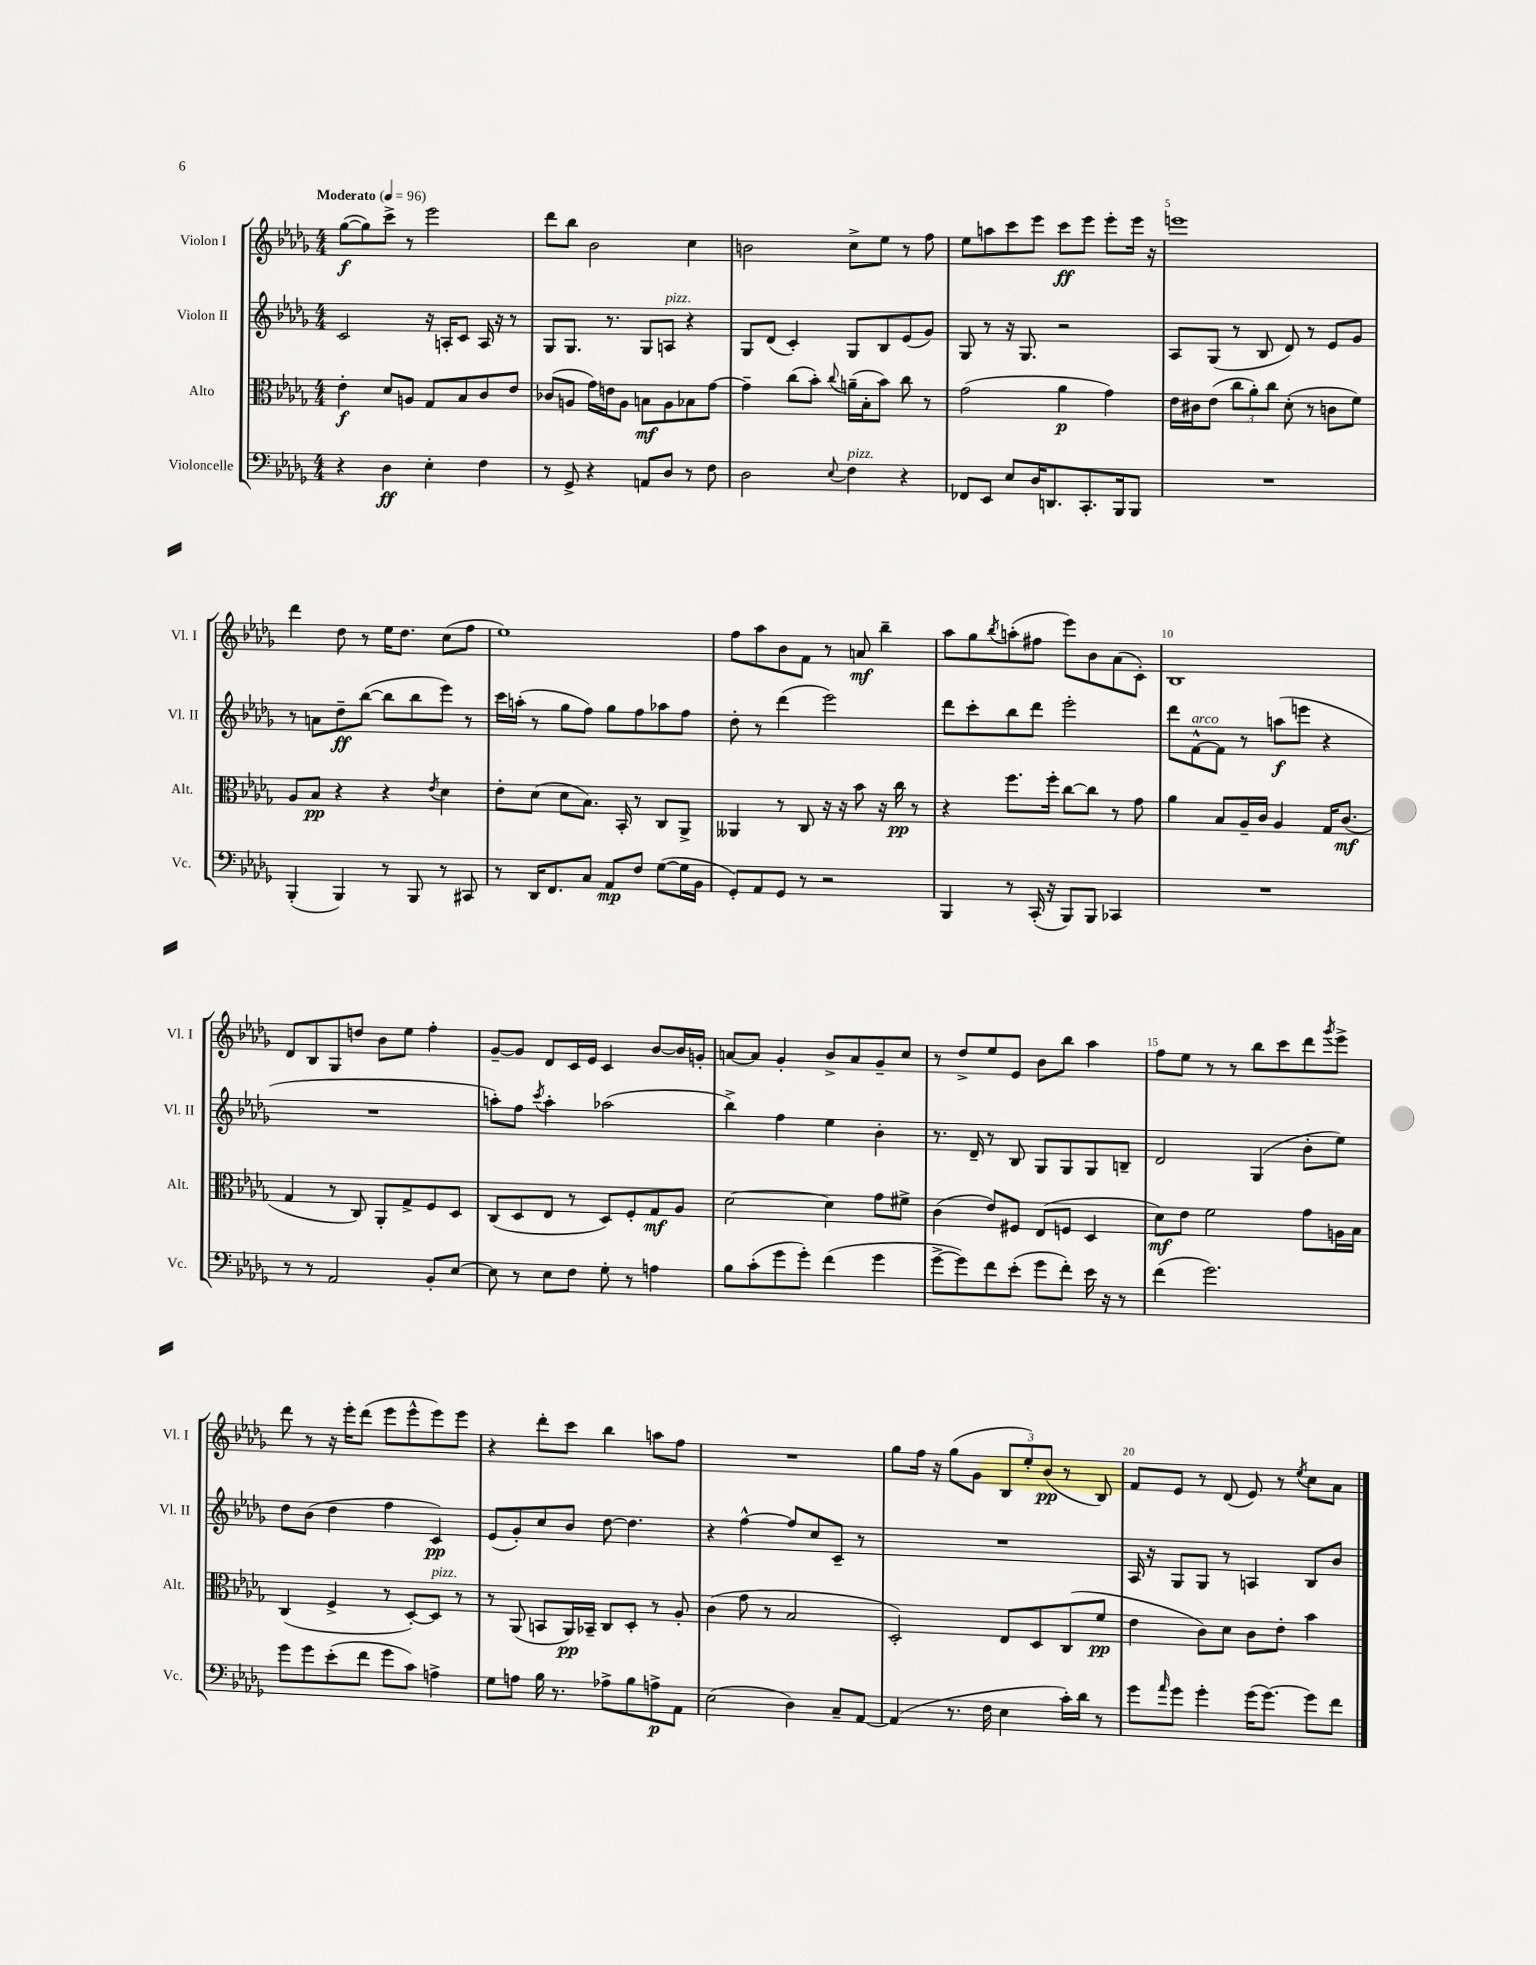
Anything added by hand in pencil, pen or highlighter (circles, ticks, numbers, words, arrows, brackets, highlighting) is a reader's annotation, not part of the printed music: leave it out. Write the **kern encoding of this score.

**kern	**kern	**kern	**kern
*staff4	*staff3	*staff2	*staff1
*clefF4	*clefC3	*clefG2	*clefG2
*k[b-e-a-d-g-]	*k[b-e-a-d-g-]	*k[b-e-a-d-g-]	*k[b-e-a-d-g-]
*M4/4	*M4/4	*M4/4	*M4/4
*MM96	*MM96	*MM96	*MM96
4r	4e-'	2c	([8gg-
.	.	.	8gg-])
4D-	8d-	.	8ccc^
.	8A	.	8r
4E-'	8G-	16r	2eee-
.	.	16A'	.
.	8B-	8c	.
4F	8c	16A	.
.	.	16r	.
.	8e-	8r	.
=	=	=	=
8r	(8c-	8G-	8ddd-
8GG-^	8A	8.G-	8bb-
4r	16g-)	.	2b-
.	16e	8.r	.
.	8A	.	.
8AA	8B	8G-	.
8D-	8A	8A	.
8r	8B-	4r	4cc
8F	[8g-	.	.
=	=	=	=
2D-	4g-~]	8G-	2b
.	.	(8d-	.
.	(8cc	4c')	.
.	8b-')	.	.
8qqE-	8qqcc	.	.
4F	(16a~	8G-	8cc^
.	16B-'	.	.
.	8b-)	8B-	8ee-
4r	8cc	(8e-	8r
.	8r	8g-)	8ff
=	=	=	=
8FF-	(2g-	8G-	8ee-
8EE-	.	8r	8aa
8E-	.	16r	8ccc
.	.	8.G-	.
16D-	.	.	8eee-
8.DD	.	.	.
.	4a-	2r	8ccc
8.CC'	.	.	8eee-
.	4g-)	.	8eee-'
16BBB-	.	.	.
8BBB-	.	.	16eee-
.	.	.	16r
=	=	=	=
1r	16e-	8A-	1eee
.	16c#	.	.
.	(8e-	(8G-	.
.	12cc	8r	.
.	12a-')	.	.
.	.	8B-	.
.	12cc	.	.
.	(8d-'	8d-)	.
.	8r	8r	.
.	8c	8e-	.
.	8f)	8g-	.
=	=	=	=
(4BBB-'	8A-	8r	4ddd-
.	8B-	8a	.
4BBB-)	4r	8dd-~	8dd-
.	.	([8bb-	8r
8r	4r	8bb-]	16ee-
.	.	.	8.dd-
8BBB-	.	8bb-	.
.	8qe-	.	.
8r	4d-	8eee-)	(8cc
8CC#	.	8r	8ff
=	=	=	=
8r	8e-'	16ccc	1ee-)
.	.	(16aa'	.
16DD-	(8d-	8r	.
8.FF	.	.	.
.	8d-	8gg-	.
8C	8.B-)	8ff)	.
8AA-	.	8gg-	.
.	16BB-'	.	.
8F	8r	8ff	.
([8G-	8C	8aa-	.
16G-]	8AA-^	8ff	.
16BB-	.	.	.
=	=	=	=
8GG-')	4AA--	8dd-'	8ff
8AA-	.	8r	8aa-
8GG-	8r	(4ddd-	8b-
8r	8C	.	8f
2r	16r	2eee-)	8r
.	16r	.	.
.	8b-	.	8a
.	16r	.	4bb-~
.	16cc	.	.
.	8r	.	.
=	=	=	=
4BBB-	4r	8ddd-	8aa-
.	.	8ccc'	8gg-
.	.	.	8qbb-
8r	8.ff	8bb-	(8aa'
(16CC'	.	8ddd-	8ff#
16r	16ff'	.	.
8BBB-)	[8cc	2eee-'	8eee-)
8BBB-	8cc]	.	8b-
4CC-	8r	.	(8a-
.	8g-	.	8c')
=	=	=	=
1r	4a-	8ddd-	1B-
.	.	[8f^^	.
.	8B-	8f]	.
.	16A-~	8r	.
.	16c	.	.
.	4A-	(8aa	.
.	.	8eee	.
.	16G-	4r	.
.	(8.c	.	.
=	=	=	=
8r	4G-	1r	8d-
8r	.	.	8B-
2AA-	8r	.	8G-
.	8C)	.	8dd
.	8AA-'	.	8b-
.	8G-^	.	8ee-
8BB-'	8F	.	4ff'
[8E-	8D-	.	.
=	=	=	=
8E-]	(8C	8aa')	[8g-~
8r	8D-	8ff	8g-]
.	.	8qccc	.
8E-	8E-	4aa'	8d-
8F	8r	.	16c
.	.	.	16e-
8G-'	8D-)	(2aa-	4c
8r	8F'	.	.
4A	8G-	.	[8b-
.	8A-	.	16b-]
.	.	.	16g'
=	=	=	=
8B-	[2d-	4bb-^)	[8a
(8c'	.	.	8a]
8g-	.	4ff	4g-'
8g-')	.	.	.
(4f	4d-]	4ee-	8b-^
.	.	.	8a
4g-	8g-	4b-'	8g-~
.	8f#^	.	8cc
=	=	=	=
[8g-^	(4c	8.r	8r
8g-])	.	.	8dd-^
.	.	16d-~	.
8f	8e-)	8r	8ee-
(8e-'	8F#	8B-	8e-
8g-	(8E-	8G-	8b-
8f')	8F	8G-	8bb-
16e-	4D-	8G-	4aa-
16r	.	.	.
8r	.	8B~	.
=	=	=	=
(4f	8d-)	2d-	8ff
.	8e-	.	8ee-
2.g-)	2f	.	8r
.	.	.	8r
.	.	(4G-	8bb-
.	.	.	8ccc
.	8g-	8b-'	8ddd-
.	.	.	8qggg-
.	16A	8ee-)	8eee-^
.	16B-	.	.
=	=	=	=
8g-	(4C	8dd-	8ddd-
8g-	.	(8b-	8r
(8e-'	4F^	4dd-	16r
.	.	.	16eee-'
8f	.	.	(8ddd-
8g-	8r	4ff	8eee-
8c)	[8D-')	.	8eee-^^
4A^	8D-]	4c)	8eee-)
.	8r	.	8eee-
=	=	=	=
8G-	8r	(8e-	4r
8A	(8AA-	8g-')	.
16B-	8BB	8cc	8ddd-'
8.r	.	.	.
.	16AA-)	8b-	8ccc
.	16BB-~	.	.
8A-^	8C	[8dd-	4bb-
8B-	8D-'	4.dd-]	.
8A^	8r	.	8aa
8AA-	8A-'	.	8ff
=	=	=	=
(2E-	(4c	4r	1r
.	8g-	[4ff^^	.
.	8r	.	.
4D-)	2B-	8ff]	.
.	.	8cc	.
8C~	.	8c~	.
[8AA-	.	8r	.
=	=	=	=
(4AA-]	2D-')	1r	8gg-
.	.	.	16ff
.	.	.	16r
8.r	.	.	(8gg-
.	.	.	8g-
16F	.	.	.
4E-	8E-	.	12B-
.	.	.	12ee-')
.	8D-	.	.
.	.	.	(12b-
16c')	(8C	.	8r
16d-	.	.	.
8r	8f	.	8B-)
=	=	=	=
8g-	4e-	16A-	8f
.	.	16r	.
16qqa-	.	.	.
8g-	.	8G-	8e-
4g-'	8c)	8G-	8r
.	8d-	8r	(8d-
(16g-	8c	4A	8e-)
[8.g-)	.	.	.
.	8e-'	.	8r
.	.	.	8qee-
8g-]	4b-	8B-	8cc
8f	.	8b-	8a-
==	==	==	==
*-	*-	*-	*-
